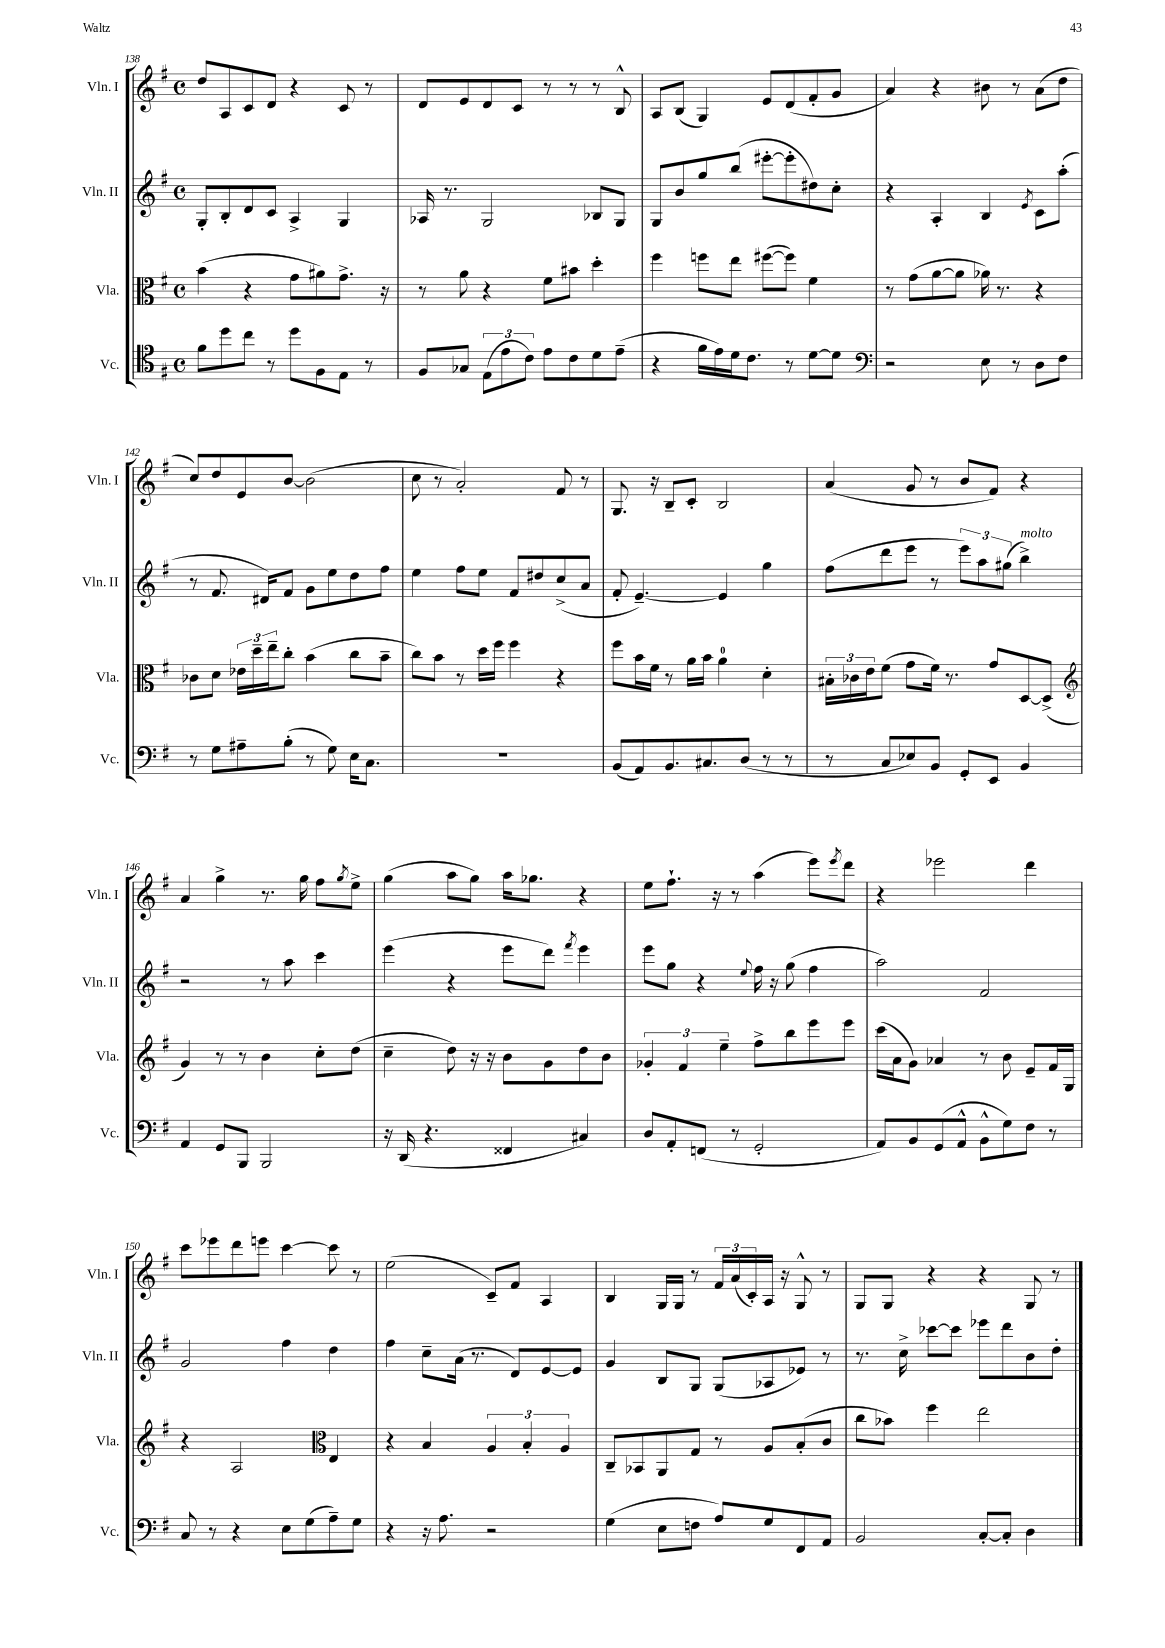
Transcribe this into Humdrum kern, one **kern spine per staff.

**kern	**kern	**kern	**kern
*part4	*part3	*part2	*part1
*staff4	*staff3	*staff2	*staff1
*I"Vc.	*I"Vla.	*I"Vln. II	*I"Vln. I
*I'Vc.	*I'Vla.	*I'Vln. II	*I'Vln. I
*clefC4	*clefC3	*clefG2	*clefG2
*k[f#]	*k[f#]	*k[f#]	*k[f#]
*M4/4	*M4/4	*M4/4	*M4/4
*met(c)	*met(c)	*met(c)	*met(c)
=138	=138	=138	=138
8f#\L	(4b\	8G'/L	8dd/L
8dd\	.	8B'/	8A/
8cc\J	4r	8d/	8c/
8r	.	8c/J	8d/J
8dd\L	8g\L	4A^/	4r
8F#\	8a#X\)	.	.
8E\J	8.g^\J	4G/	8c/
8r	.	.	8r
.	16r	.	.
=139	=139	=139	=139
8F#/L	8r	16A-X/	8d/L
.	.	8.r	.
8G-X/J	8a\	.	8e/
(12E\L	4r	2G/	8d/
12e\	.	.	.
.	.	.	8c/J
12c\J)	.	.	.
8e\L	8f#\L	.	8r
8c\	8b#X\J	.	8r
8d\	4dd'\	8B-X/L	8r
(8e~\J	.	8G/J	8B^^/
=140	=140	=140	=140
4r	4ff#\	8G/L	8A/L
.	.	8b/	(8B/J
16f#\LL	8ffn\L	8gg/	4G/)
16e\)	.	.	.
16d\J	8ee\J	(8bb/J	.
8.c\J	.	.	.
.	([8ff#X\L	[8eee#X'\L	8e/L
8r	8ff#\J])	8eee#'\]	(8d/
[8d\L	4f#\	8dd#X\)	8f#'/
8d\J]	.	8cc'\J	8g/J
=141	=141	=141	=141
*clefF4	*	*	*
2r	8r	4r	4a/)
.	(8g\L	.	.
.	[8a\	4A'/	4r
.	8a\J]	.	.
8E\	16a-X\)	4B/	8b#X\
.	8.r	.	.
8r	.	.	8r
.	.	8qe/	.
8D\L	4r	8c\L	(8a\L
8F#\J	.	(8aa'\J	8dd\J
!!LO:LB:g=z
=142	=142	=142	=142
8r	8c-X\L	8r	8cc/L)
8G\L	8d\J	8.f#/	8dd/
8A#X~\	24e-X\LL	.	8e/
.	24dd~\	.	.
.	.	16d#X/KL)	.
.	24ee~\J	.	.
(8B'\J	8cc'\J	8f#/J	[8b/J
8r	(4b\	8g\L	(2b\]
8G\)	.	8ee\	.
16E\KL	8cc\L	8dd\	.
8.C\J	.	.	.
.	8b~\J	8ff#\J	.
=143	=143	=143	=143
1r	8cc\L)	4ee\	8cc\
.	8b\J	.	8r
.	8r	8ff#\L	2a'/)
.	16dd\LL	8ee\J	.
.	16ff#\JJ	.	.
.	4ff#\	8f#/L	.
.	.	8dd#X/	.
.	4r	(8cc^/	8f#/
.	.	8a/J	8r
=144	=144	=144	=144
(8BB/L	8ff#\L	8f#'/	8.G/
8AA/)	16b\L	[4.e~/)	.
.	16f#\JJ	.	16r
8.BB/	8r	.	8B~/L
.	16a\LL	.	8c'/J
8.C#X/	16b\JJ	.	.
.	4a\	4e/]	2B/
(8D/J	.	.	.
8r	4d'\	4gg\	.
8r	.	.	.
=145	=145	=145	=145
8r	24B#X'\LL	(8ff#\L	(4a/
.	24c-X\	.	.
.	24e\J	.	.
8C/L	(8f#\J	8ddd\	.
8E-X/)	8g\L	8eee\J	8g/
8BB/J	16f#\Jk)	8r	8r
.	8.r	.	.
8GG'/L	.	12eee\L)	8b/L
.	.	12aa\	.
8EE/J	8g/L	.	8f#/J)
.	.	(12gg#X\J	.
!	!	!LO:TX:a:i:t=molto	!
4BB/	[8D/	4bb^\)	4r
.	(8D^/J]	.	.
!!LO:LB:g=z
=146	=146	=146	=146
*	*clefG2	*	*
4AA/	4g/)	2r	4a/
8GG/L	8r	.	4gg^\
8BBB/J	8r	.	.
2BBB/	4b\	8r	8.r
.	.	8aa\	.
.	.	.	16gg\
.	8cc'\L	4ccc\	8ff#\L
.	.	.	8qgg/
.	(8dd\J	.	8ee^\J
=147	=147	=147	=147
16r	4cc~\	(4eee\	(4gg\
(16DD/	.	.	.
4.r	.	.	.
.	8dd\)	4r	8aa\L
.	16r	.	8gg\J)
.	16r	.	.
4FF##X/	8b\L	8eee\L	16aa\KL
.	.	.	8.gg-X\J
.	8g\	8ddd\J)	.
.	.	8qfff#/	.
4C#X/)	8dd\	4eee\	4r
.	8b\J	.	.
=148	=148	=148	=148
8D/L	6g-X'/	8eee\L	8ee\L
8AA'/	.	8gg\J	8.ff#`\J
.	6f#/	.	.
(8FFn/J	.	4r	.
.	.	.	16r
.	6ee~\	.	.
8r	.	.	8r
.	.	8qqee/	.
2GG'/	8ff#^\L	16ff#\	(4aa\
.	.	16r	.
.	8bb\	(8gg\	.
.	8eee\	4ff#\	8eee\L)
.	.	.	8qeee/
.	8eee\J	.	8ddd\J
=149	=149	=149	=149
8AA/L)	(16ccc\LL	2aa\)	4r
.	16a\J	.	.
8BB/	8g\J)	.	.
(8GG/	4a-X/	.	2eee-X\
8AA^^/J	.	.	.
8BB^^\L	8r	2f#/	.
8G\)	8b\	.	.
8F#\J	8e~/L	.	4ddd\
8r	16f#/L	.	.
.	16G/JJ	.	.
!!LO:LB:g=z
=150	=150	=150	=150
8C/	4r	2g/	8ccc\L
8r	.	.	8eee-X\
4r	2A/	.	8ddd\
.	.	.	8eeen\J
8E\L	.	4ff#\	[4ccc\
(8G\	.	.	.
*	*clefC3	*	*
8A~\)	4E/	4dd\	8ccc\]
8G\J	.	.	8r
=151	=151	=151	=151
4r	4r	4ff#\	(2ee\
16r	4B/	8cc~\L	.
8.A\	.	.	.
.	.	(16a\Jk	.
.	.	8.r	.
2r	6A/	.	8c~/L)
.	.	8d/L)	8f#/J
.	6B'/	.	.
.	.	[8e/	4A/
.	6A/	.	.
.	.	8e/J]	.
=152	=152	=152	=152
(4G\	8C~/L	4g/	4B/
.	8BB-X/	.	.
8E\L	8AA/	8B/L	16G/LL
.	.	.	16G/JJ
8Fn\J	8G/J	8G/J	8r
8A/L)	8r	(8G/L	24f#/LL
.	.	.	(24a/
.	.	.	24c'/)
8G/	8A/L	8A-X/	16A/JJ
.	.	.	16r
8FF#/	(8B'/	8e-X/J)	8G^^/
8AA/J	8c/J	8r	8r
=153	=153	=153	=153
2BB/	8cc\L	8.r	8G/L
.	8b-X\J)	.	8G/J
.	.	16cc^\	.
.	4ff#\	[8ccc-X\L	4r
.	.	8ccc-\J]	.
[8C'/L	2ee\	8eee-X\L	4r
8C'/J]	.	8ddd\	.
4D\	.	8b\	8G/
.	.	8dd'\J	8r
==	==	==	==
*-	*-	*-	*-
